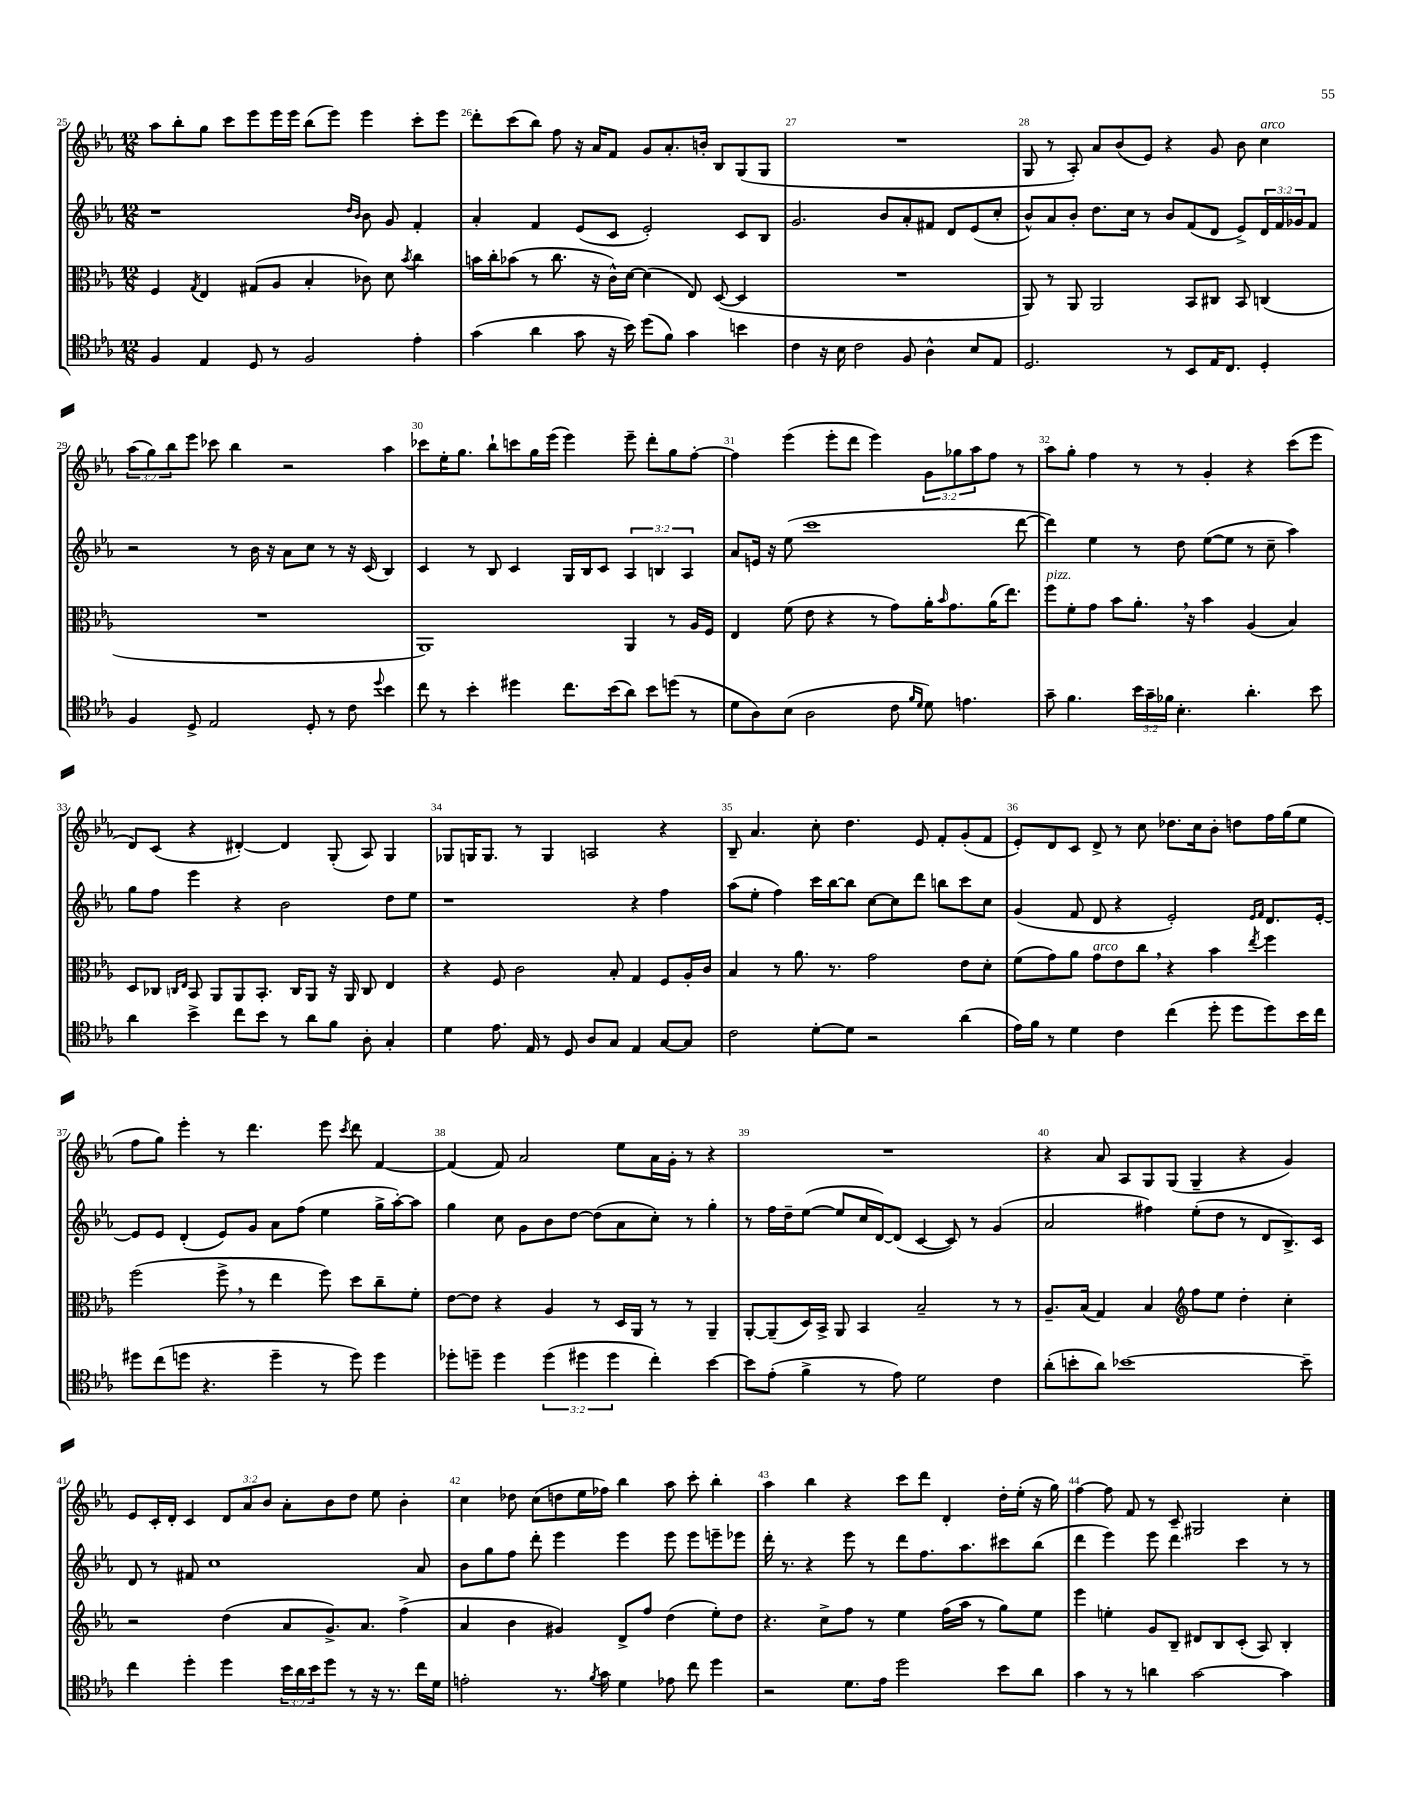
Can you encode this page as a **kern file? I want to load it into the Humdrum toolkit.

**kern	**kern	**kern	**kern
*staff4	*staff3	*staff2	*staff1
*clefC4	*clefC3	*clefG2	*clefG2
*k[b-e-a-]	*k[b-e-a-]	*k[b-e-a-]	*k[b-e-a-]
*M12/8	*M12/8	*M12/8	*M12/8
4F	4F	1r	8aa-
.	.	.	8bb-'
.	8qG	.	.
4E-	4E-	.	8gg
.	.	.	8ccc
8D	(8G#	.	8eee-
8r	8A-	.	16eee-
.	.	.	16eee-
2F	4B-'	.	(8bb-
.	.	.	8eee-)
.	.	16qqdd	.
.	.	16qqb-	.
.	8c-)	8b-	4eee-
.	8d	8g	.
.	8qb-	.	.
4e-'	4cc	4f'	8ccc'
.	.	.	8eee-
=	=	=	=
(4g	16b	4a-'	8ddd'
.	16cc'	.	.
.	(8b-	.	(8ccc
4a-	8r	4f	8bb-)
.	8.cc	.	8ff
8g	.	(8e-	16r
.	16r	.	16a-
16r	16c^^)	8c	8f
16b-)	[16d	.	.
(8dd	(4d]	2e-')	8g
8f)	.	.	8.a-'
4g	8E-)	.	.
.	.	.	16b'
.	([8D	.	8B-
4b	4D]	8c	(8G
.	.	8B-	8G
=	=	=	=
4c	1.r	2.g	1.r
16r	.	.	.
16B-	.	.	.
2c	.	.	.
.	.	8b-	.
8F	.	8a-'	.
4A-^^	.	8f#	.
.	.	8d	.
8B-	.	(8e-	.
8E-	.	8cc'	.
=	=	=	=
2.D	8AA-)	8b-^^)	8G
.	8r	8a-	8r
.	8AA-	8b-'	8A-')
.	2AA-	8.dd	8a-
.	.	.	(8b-
.	.	16cc	.
.	.	8r	8e-)
8r	.	8b-	4r
8BB-	8BB-	(8f	.
16E-	8C#	8d	8g
8.C	.	.	.
.	8BB-	8e-^)	8b-
4D'	(4C	24d	4cc
.	.	24f	.
.	.	24g-	.
.	.	8f	.
=	=	=	=
4F	1.r	2r	(12aa-
.	.	.	12gg)
.	.	.	12bb-
8D^	.	.	8eee-
2E-	.	.	8ccc-
.	.	8r	4bb-
.	.	16b-	.
.	.	16r	.
.	.	8a-	2r
8D'	.	8cc	.
8r	.	8r	.
8c	.	16r	.
.	.	(16c	.
8qqdd	.	.	.
4b-	.	4B-)	4aa-
=	=	=	=
8cc	1AA-)	4c	8ccc-
8r	.	.	16ee-'
.	.	.	8.gg
4b-'	.	8r	.
.	.	8B-	8bb-`
4dd#	.	4c	8ccc
.	.	.	16gg
.	.	.	(16eee-
8.cc	.	16G	4eee-)
.	.	16B-	.
.	.	8c	.
(16b-	.	.	.
8a-)	4AA-	6A-	8eee-~
8b-	.	.	8ddd'
.	.	6B	.
(8dd	8r	.	8gg
.	.	6A-	.
8r	16A-	.	[8ff'
.	16F	.	.
=	=	=	=
8d	4E-	8a-	4ff]
8A-)	.	16e	.
.	.	16r	.
(8B-	(8f	(8ee-	(4eee-
2A-	8e-	1ccc	.
.	4r	.	8eee-'
.	.	.	8ddd
.	8r	.	4eee-)
8c	8g)	.	.
16qqf	.	.	.
16qqd	.	.	.
8d)	16a-'	.	12g
.	16qqb-	.	.
.	8.g	.	.
.	.	.	12gg-
4.e	.	.	.
.	.	.	12aa-
.	(16a-	.	8ff
.	8.ee-)	.	.
.	.	[8ddd	8r
=	=	=	=
8g~	8ff	4ddd])	8aa-
4.f	8f'	.	8gg'
.	8g	4ee-	4ff
.	8b-	.	.
24b-	8.a-'	8r	8r
24g~	.	.	.
24f-	.	.	.
4.B-'	.	8dd	8r
.	16r	.	.
.	4b-	([8ee-	4g'
.	.	8ee-]	.
4.a-'	(4A-	8r	4r
.	.	8cc~	.
.	4B-)	4aa-)	(8ccc
8b-	.	.	8eee-
=	=	=	=
4a-	8D	8gg	8d)
.	8C-	8ff	(8c
.	16qqC	.	.
.	16qqE-	.	.
4b-^	8BB-	4eee-	4r
.	8AA-	.	.
8cc	8AA-	4r	[4d#')
8b-	8.BB-'	.	.
8r	.	2b-	4d#]
.	16C	.	.
8a-	8AA-	.	.
8f	16r	.	(8G'
.	16AA-	.	.
8A-'	8C	.	8A-)
4G'	4E-	8dd	4G
.	.	8ee-	.
=	=	=	=
4d	4r	1r	8G-
.	.	.	16G
.	.	.	8.G
8.e-	8F	.	.
.	2c	.	8r
16E-	.	.	.
8r	.	.	4G
8D	.	.	.
8A-	.	.	2A
8G	8B-'	.	.
4E-	4G	4r	.
[8G	8F	4ff	4r
8G]	16A-'	.	.
.	16c	.	.
=	=	=	=
2c	4B-	(8aa-	8B-~
.	.	8ee-'	4.a-
.	8r	4ff)	.
.	8.a-	.	.
[8d'	.	16ccc	8cc'
.	8.r	[16bb-	.
8d]	.	8bb-]	4.dd
2r	2g	[8cc	.
.	.	8cc]	.
.	.	8ddd	8e-
.	.	8bb	8f'
(4a-	8e-	8ccc	(8g'
.	8d'	8cc	8f
=	=	=	=
16e-)	(8f	(4g	8e-')
16f	.	.	.
8r	8g)	.	8d
4d	8a-	8f	8c
.	8g	8d	8d^
4c	8e-	4r	8r
.	8cc	.	8cc
(4cc	4r	2e-')	8.dd-
.	.	.	16cc
8dd'	4b-	.	8b-'
8dd	.	.	8dd
.	.	16qqe-	.
.	8qee-	16qqf	.
8dd)	4ff	8.d	16ff
.	.	.	(16gg
16b-	.	.	8ee-
16cc	.	[16e-'	.
=	=	=	=
8dd#	(2ff	8e-]	8ff
(8cc	.	8e-	8gg)
8dd	.	(4d'	4eee-'
4.r	.	.	.
.	8ff^	8e-)	8r
.	8r	8g	4.ddd
4dd~	4ee-	8a-	.
.	.	(8ff	.
8r	8ff)	4ee-	8eee-
.	.	.	8qccc
8dd)	8dd	.	8ddd
4dd	8cc~	16gg^	[4f
.	.	[16aa-')	.
.	8f'	8aa-]	.
=	=	=	=
8dd-'	[8e-	4gg	(4f]
8dd~	8e-]	.	.
4dd	4r	8cc	8f)
.	.	8g	2a-
(6dd	4A-	8b-	.
.	.	[8dd	.
6dd#	.	.	.
.	8r	(8dd]	.
6dd#	.	.	.
.	16D	8a-	8ee-
.	16AA-	.	.
4cc')	8r	8cc')	16a-
.	.	.	16g'
.	8r	8r	8r
[4b-	4AA-~	4gg'	4r
=	=	=	=
8b-]	[8AA-'	8r	1.r
(8e-'	(8AA-~]	16ff	.
.	.	16dd~	.
4f^	16D)	([8ee-	.
.	16BB-^	.	.
.	8AA-	8ee-]	.
8r	4BB-	16cc	.
.	.	[16d)	.
8e-)	.	(8d]	.
2d	2B-~	[4c	.
.	.	8c])	.
.	.	8r	.
4c	8r	(4g	.
.	8r	.	.
=	=	=	=
(8a-'	8.A-~	2a-	4r
8b'	.	.	.
.	(16B-	.	.
8a-)	4G)	.	8a-
[1b-	.	.	8A-
.	4B-	4ff#)	8G
.	.	.	(8G
*	*clefG2	*	*
.	8ff	(8ee-'	4G~
.	8ee-	8dd	.
.	4dd'	8r	4r
.	.	8d	.
.	4cc'	8.B-^)	4g)
8b-~]	.	.	.
.	.	16c	.
=	=	=	=
4cc	2r	8d	8e-
.	.	8r	16c'
.	.	.	16d'
4dd'	.	8f#	4c
.	.	1cc	.
4dd	(4dd	.	12d
.	.	.	12a-
.	.	.	12b-
24b-	8a-	.	8a-'
24a-	.	.	.
24b-	.	.	.
8dd	8.g^)	.	8b-
8r	.	.	8dd
.	8.a-	.	.
16r	.	.	8ee-
8.r	.	.	.
.	(4ff^	.	4b-'
16cc	.	8a-	.
16d	.	.	.
=	=	=	=
2e'	4a-	8b-	4cc
.	.	8gg	.
.	4b-	8ff	8dd-
.	.	8ddd'	(8cc
8.r	4g#)	4eee-	8dd
.	.	.	16ee-
8qf	.	.	.
16g	.	.	16ff-)
4d	8d^	4eee-	4bb-
.	8ff	.	.
8e-	(4dd	8eee-	8aa-
8cc	.	8eee-	8ccc'
4dd	8ee-')	8eee~	4bb-'
.	8dd	8eee-	.
=	=	=	=
2r	4.r	16ddd'	4aa-
.	.	8.r	.
.	.	4r	4bb-
.	8cc^	.	.
8.d	8ff	8eee-	4r
.	8r	8r	.
16e-	.	.	.
2dd	4ee-	8ddd	8ccc
.	.	8.ff	8ddd
.	(16ff	.	4d'
.	16aa-	8.aa-	.
.	8r	.	.
8b-	8gg)	8ccc#	16dd'
.	.	.	(16ee-'
8a-	8ee-	(8bb-	16r
.	.	.	16gg)
=	=	=	=
4g	4eee-	4ddd	[4ff
8r	4ee'	4eee-)	8ff]
8r	.	.	8f
4a	8g	8eee-	8r
.	8B-~	4.ddd	8c~
[2g	8d#	.	2G#
.	8B-	.	.
.	(8c'	4ccc	.
.	8A-)	.	.
4g]	4B-'	8r	4cc'
.	.	8r	.
==	==	==	==
*-	*-	*-	*-
